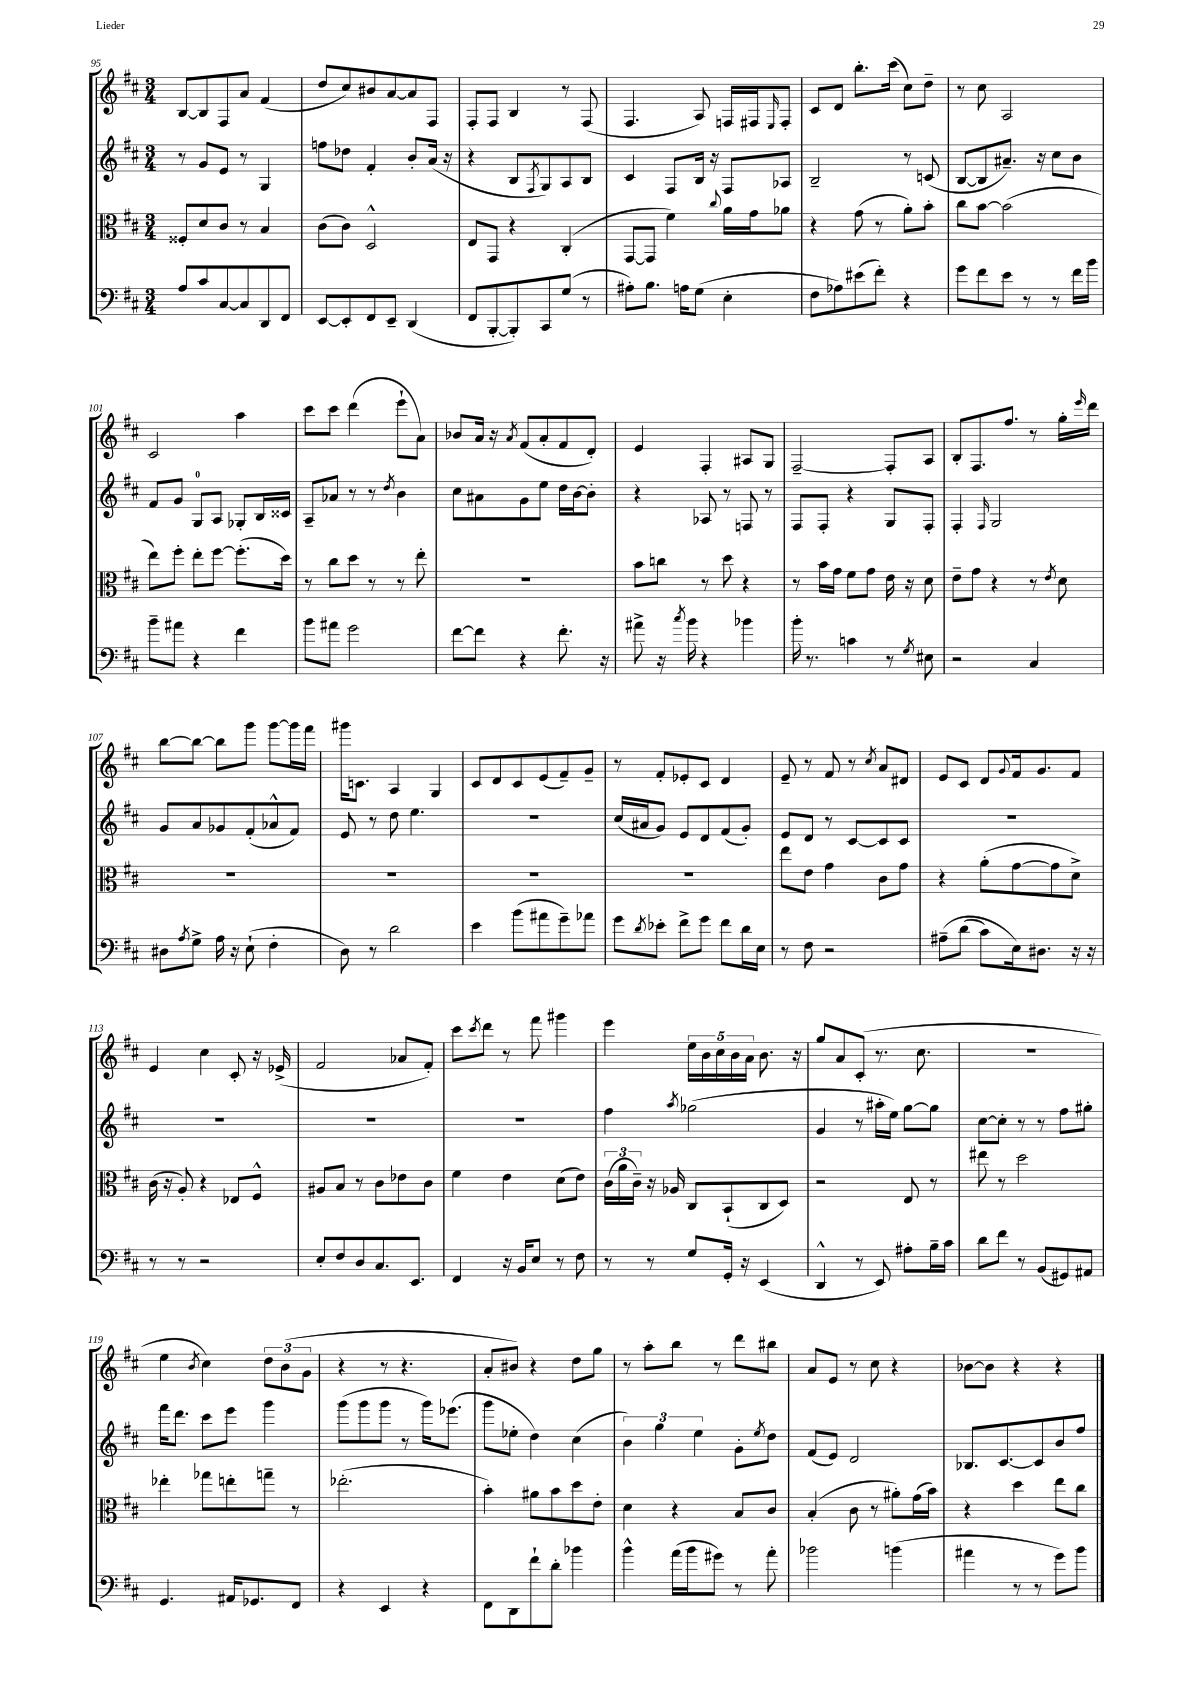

**kern	**kern	**kern	**kern
*staff4	*staff3	*staff2	*staff1
*clefF4	*clefC3	*clefG2	*clefG2
*k[f#c#]	*k[f#c#]	*k[f#c#]	*k[f#c#]
*M3/4	*M3/4	*M3/4	*M3/4
8A/L	8F##'/L	8r	[8B/L
8c#/	8d/	8g/L	8B/]
[8C#/	8c#/J	8e/J	8F#/
8C#/]	8r	8r	8a/J
8DD/	4B/	4G/	(4f#/
8FF#/J	.	.	.
=	=	=	=
[8EE/L	(8c#\L	8ff\L	8dd/L
8EE'/]	8c#\J)	8dd-\J	8cc#/)
8FF#/	2D^^/	4f#'/	8b#/
8EE~/J	.	.	[8a/
(4DD/	.	8b'/L	8a/]
.	.	(16a/Jk	8F#/J
.	.	16r	.
=	=	=	=
8FF#/L	8E/L	4r	8F#'/L
[8BBB'/	8GG/J	.	8F#/J
8BBB'/])	4r	8B/L	4B/
.	.	8qF#/	.
8CC#/	.	8G/)	.
(8G/J	(4C#'/	8A/	8r
8r	.	8B/J	(8F#/
=	=	=	=
8A#'\L)	[8GG/L	4c#/	4.F#/
8.B\J	8GG/]J	.	.
.	4f#\)	8F#/L	.
16A\LK	.	.	.
(8G\J	.	16B/Jk	8A/)
.	.	16r	.
.	8qqcc#/	.	.
4E'\	16a\LL	8F#/L	16F/LL
.	16g\J	.	16F#/J
.	.	.	16qqE/
.	8a-\J	8A-/J	8F#'/J
=	=	=	=
8F#\L	4r	2B~/	8c#/L
8A-\)	.	.	8d/J
(8e#\	(8g\	.	8.bb'\L
8f#'\J)	8r	.	.
.	.	.	(16ccc#\Jk
4r	8a'\L)	8r	8cc#\L)
.	8b'\J	(8c/	8dd~\J
=	=	=	=
8g\L	8cc#\L	[8B/L	8r
8f#\	[8b\J	8B/]	8cc#\
8e\J	(2b\]	8.a#~/J)	2A/
8r	.	.	.
.	.	16r	.
8r	.	8cc#\L	.
16f#\LL	.	8b\J	.
16b\JJ	.	.	.
=	=	=	=
8b~\L	8ee\L)	8f#/L	2c#/
8a#\J	8ff#'\J	8g/J	.
4r	8ee'\L	8G/L	.
.	[8ff#\J	8A/J	.
4f#\	(8.ff#'\]L	8G-'/L	4aa\
.	.	16B/L	.
.	16dd\Jk)	16c##/JJ	.
=	=	=	=
8b\L	8r	8A~/L	8ccc#\L
8a#\J	8cc#\L	8a-/J	8ccc#\J
2g\	8dd\J	8r	(4ddd\
.	8r	8r	.
.	.	8qdd/	.
.	8r	4b\	8eee`\L
.	8ee'\	.	8a\J)
=	=	=	=
[8f#\L	2.r	8cc#\L	8b-/L
8f#\]J	.	8a#\	16a/Jk
.	.	.	16r
.	.	.	8qa/
4r	.	8g\	(8f#/L
.	.	8ee\J	8a'/
8.f#'\	.	16dd\LL	8f#/
.	.	[16b\J	.
.	.	8b'\]J	8d'/J)
16r	.	.	.
=	=	=	=
8a#^\	8b\L	4r	4e/
16r	8cc\J	.	.
8qcc#/	.	.	.
16b\	.	.	.
4r	8r	8A-/	4F#'/
.	8dd\	8r	.
4b-\	4r	8F/	8A#/L
.	.	8r	8G/J
=	=	=	=
16b'\	8r	8F#/L	[2F#~/
8.r	.	.	.
.	16b\LL	8F#'/J	.
.	16g\JJ	.	.
4c\	8f#\L	4r	.
.	8g\J	.	.
8r	16e\	8G/L	8F#'/]L
.	16r	.	.
8qG/	.	.	.
8E#\	8d\	8F#'/J	8A/J
=	=	=	=
2r	8e~\L	4F#'/	8B'/L
.	8g\J	.	8.F#/
.	.	16qqF#/	.
.	4r	2G/	.
.	.	.	8.ff#/J
4C#/	8r	.	8r
.	8qe/	.	.
.	8d\	.	16gg'\LL
.	.	.	16qqeee/
.	.	.	16ddd\JJ
=	=	=	=
8D#\L	2.r	8g/L	[8bb\L
8qA/	.	.	.
8G^\J	.	8a/	8bb\_J
16A\	.	8g-/	8bb\]L
16r	.	.	.
(8E`\	.	(8f#'/	8ggg\J
4F#'\	.	8a-^^/	[8ggg\L
.	.	8f#/J)	16ggg\]L
.	.	.	16fff#\JJ
=	=	=	=
8D\)	2.r	8e/	16ggg#\LK
.	.	.	8.c\J
8r	.	8r	.
2d\	.	8dd\	4A/
.	.	4.ee\	.
.	.	.	4G/
=	=	=	=
4e\	2.r	2.r	8c#/L
.	.	.	8d/
(8b\L	.	.	8c#/
8a#\	.	.	(8e/
8g~\)	.	.	8f#~/)
8a-\J	.	.	8g~/J
=	=	=	=
8g\L	2.r	(16cc#/LL	8r
.	.	16a#/J	.
8qd/	.	.	.
8e-'\J	.	8g/J)	8f#'/L
8f#^\L	.	8e/L	8e-'/
8g\J	.	8d/	8c#/J
8f#\L	.	(8f#/	4d/
16d\L	.	8g'/J)	.
16E\JJ	.	.	.
=	=	=	=
8r	8ee\L	8e/L	8e~/
8F#\	8e\J	8d/J	8r
2r	4g\	8r	8f#/
.	.	[8c#/L	8r
.	.	.	8qcc#/
.	8c#\L	8c#/]	8a/L
.	8g\J	8c#/J	8d#/J
=	=	=	=
&(8A#~\L	4r	2.r	8e/L
(8d\J	.	.	8c#/J
8c#\L)	(8a'\L	.	8d/L
.	.	.	8qqg/
16E\k&)	[8g\	.	16f#/k
8.D#\J	.	.	8.g/
.	8g\]	.	.
16r	8d^\J)	.	8f#/J
16r	.	.	.
=	=	=	=
8r	(16c#\	2.r	4e/
.	16r	.	.
8r	8A'/)	.	.
2r	4r	.	4cc#\
.	8E-/L	.	8c#'/
.	8F#^^/J	.	16r
.	.	.	(16e-^/
=	=	=	=
8E'/L	8A#/L	2.r	2f#/
8F#/	8B/J	.	.
8D/	8r	.	.
8.C#/	8c#\L	.	.
.	8e-\	.	8a-/L
8.EE/J	.	.	.
.	8c#\J	.	8f#'/J)
=	=	=	=
4FF#/	4f#\	2.r	8ccc#\L
.	.	.	8qccc#/
.	.	.	8ddd\J
16r	4e\	.	8r
16BB/LK	.	.	.
8E/J	.	.	8fff#\
8r	(8d\L	.	4ggg#\
8F#\	8e\J)	.	.
=	=	=	=
8r	(24c#\LL	4ff#\	4eee\
.	24a\	.	.
.	24c#~\JJ)	.	.
8r	16r	.	.
.	16A-/	.	.
.	.	8qaa/	.
8G/L	8C#/L	(2gg-\	20ee\LL
.	.	.	20b\
.	.	.	20cc#\
16GG'/Jk	(8BB`/	.	.
.	.	.	20b\
16r	.	.	.
.	.	.	20a\JJ
(4EE/	8C#/	.	8.b\
.	8D/J)	.	.
.	.	.	16r
=	=	=	=
4DD^^/	2r	4g/	8gg/L
.	.	.	8a/
8r	.	8r	(8c#'/J
8EE/)	.	16aa#'\LL	8.r
.	.	16ee\JJ)	.
8A#'\L	8E/	[8gg\L	.
.	.	.	8.cc#\
16B~\L	8r	8gg\]J	.
16c#\JJ	.	.	.
=	=	=	=
8d\L	8ee#\	[8cc#\L	2.r
8f#\J	8r	8cc#'\]J	.
8r	2dd\	8r	.
(8BB/L	.	8r	.
8GG#/)	.	8ff#\L	.
8AA#/J	.	8gg#'\J	.
=	=	=	=
4.GG/	4ee-'\	16fff#\LK	4ee\
.	.	8.ddd\J	.
.	.	.	8qb/
.	8gg-\L	8ccc#\L	4cc#\)
16AA#/LK	8ee'\	8eee\J	.
8.GG-/	.	.	.
.	8gg~\J	4ggg\	12dd\L
.	.	.	(12b\
8FF#/J	8r	.	.
.	.	.	12g\J
=	=	=	=
4r	(2.ee-'\	(8ggg\L	4r
.	.	8ggg\	.
4EE/	.	8ggg\J	8r
.	.	8r	4.r
4r	.	16ggg\LK)	.
.	.	(8.eee-\J	.
=	=	=	=
8FF#\L	4b'\)	8ggg\L	8a'/L
8DD\	.	8ee-'\J	8b#/J)
8f#`\	8a#\L	4dd\)	4r
8d'\J	8b\	.	.
4b-\	8dd\	(4cc#\	8dd\L
.	8e'\J	.	8gg\J
=	=	=	=
4b^^\	4d\	6b\)	8r
.	.	.	8aa'\L
.	.	6gg\	.
(16a\LL	4r	.	8bb\J
16b\J	.	.	.
.	.	6ee\	.
8g#\J)	.	.	8r
8r	8B/L	8g'\L	8ddd\L
.	.	8qee/	.
8a'\	8c#/J	8dd\J	8bb#\J
=	=	=	=
2b-\	(4B'/	(8f#/L	8a/L
.	.	8e/J)	8e/J
.	8c#\	2d/	8r
.	8r	.	8cc#\
(4b\	8a#'\L)	.	4r
.	(16g\L	.	.
.	16b\JJ)	.	.
=	=	=	=
4a#\	4r	8.B-/L	[8b-\L
.	.	.	8b-\]J
.	.	[8.c#/	.
8r	4dd\	.	4r
8r	.	8c#/]	.
8g\L)	8ee\L	8b/	4r
8b\J	8cc#\J	8ff#/J	.
==	==	==	==
*-	*-	*-	*-
